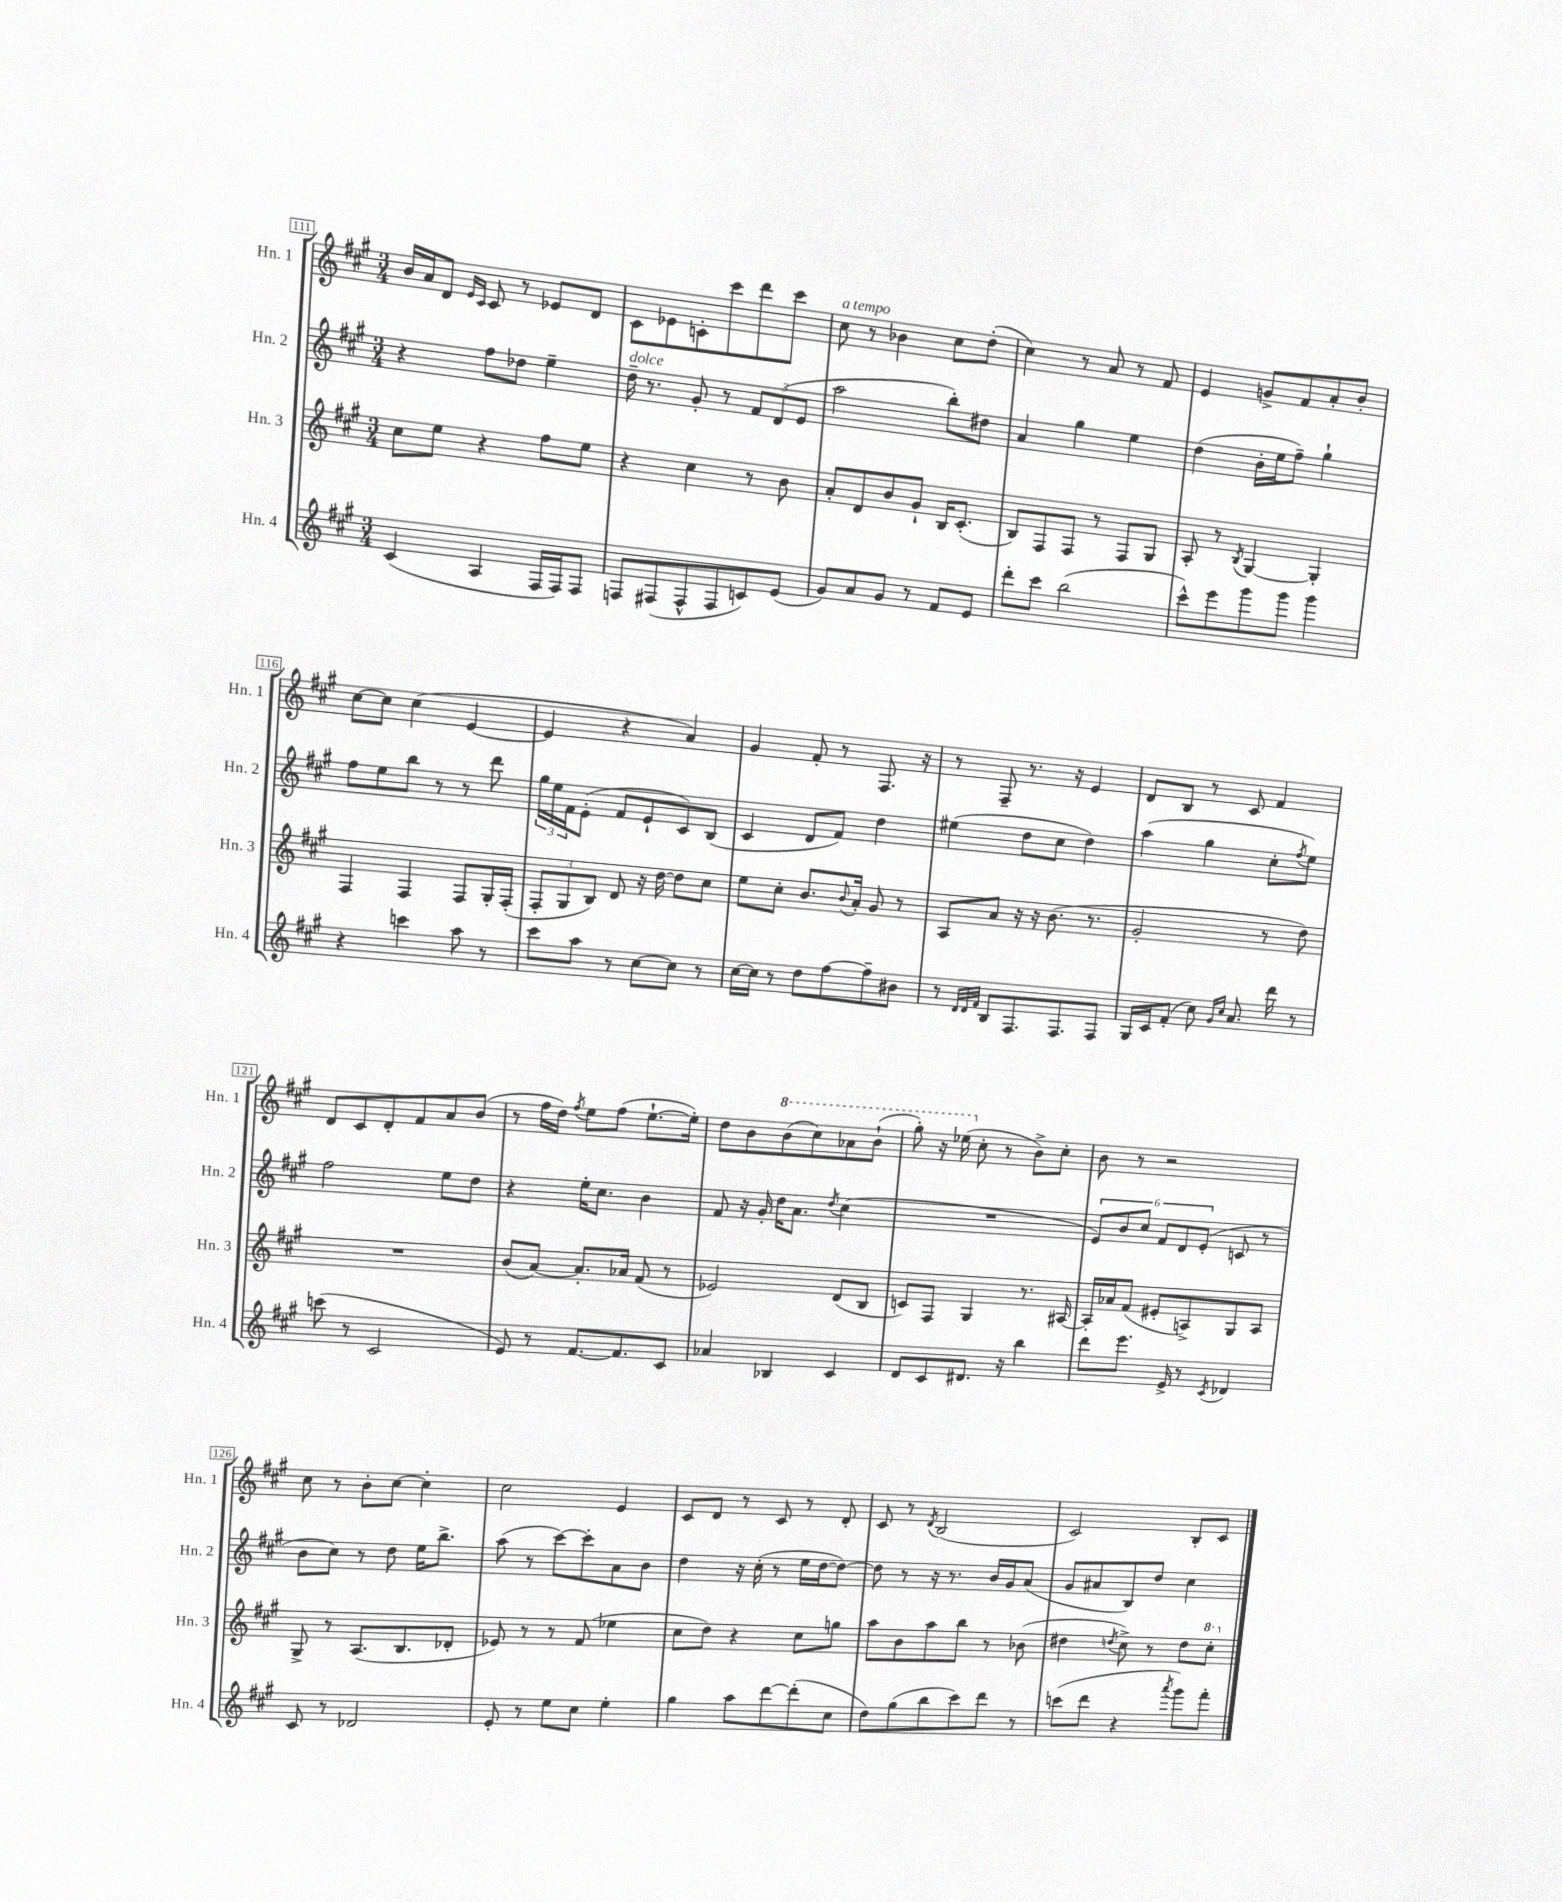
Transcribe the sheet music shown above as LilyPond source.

<<
\new StaffGroup <<
\new Staff = "s0" \with { instrumentName = "Hn. 1" shortInstrumentName = "Hn. 1" } {
    \clef treble \key a \major \numericTimeSignature \time 3/4
    b'16 a'16 d'8 \grace { e'16 cis'16 } cis'8 r8 ees'8 d'8 |
    cis'8 ees'8 c'8-. cis'''8 d'''8 cis'''8 |
    cis''8^\markup { \italic "a tempo" } r8 bes'4 cis''8 d''8-.( |
    cis''4) r8 a'8 r8 fis'8 |
    e'4 g'8-> fis'8 a'8-. b'8-. |
    cis''8~ cis''8 cis''4( e'4~ |
    e'4 r4 a'4) |
    gis'4 fis'8-. r8 fis8. r16 |
    r8 fis8-- r8. r16 e'4 |
    d'8 b8 r8 cis'8 fis'4 |
    d'8 cis'8 d'8-. fis'8 a'8 b'8( |
    r8 fis''16 d''16) \acciaccatura { fis''8 } e''8 fis''8( e''8.~-! e''16-.) |
    d''8 b'8 \ottava #1 b''8( cis'''8) aes''8 b''8-!( |
    gis'''8-.) r16 ees'''16( \ottava #0 cis''8-. r8 b'8->) cis''8-. |
    b'8 r8 r2 |
    cis''8 r8 b'8-. cis''8~ cis''4-. |
    cis''2 e'4 |
    cis'8 d'8 r8 cis'8 r8 d'8-. |
    cis'8 r8 \acciaccatura { d'8 } b2( |
    cis'2) b8-. cis'8 \bar "|." |
}
\new Staff = "s1" \with { instrumentName = "Hn. 2" shortInstrumentName = "Hn. 2" } {
    \clef treble \key a \major \numericTimeSignature \time 3/4
    r4 fis''8 des''8 e''4-- |
    d''16--^\markup { \italic "dolce" } r8. gis'8-. r8 \tuplet 3/2 { fis'8 d'8( e'8 } |
    a''2 b''8-.) dis''8 |
    a'4 gis''4 e''4 |
    d''4( b'16-. e''16 fis''8--) gis''4-! |
    fis''8 e''8 b''8 r8 r8 d'''8 |
    \tuplet 3/2 { gis''16 e''16 fis'16 } e'8-.( fis'8 e'8-! cis'8) b8( |
    cis'4 d'8 fis'8) d''4 |
    eis''4( d''8 cis''8 d''4) |
    a''4( gis''4 cis''8-. \acciaccatura { fis''8 } e''8) |
    fis''2 e''8 d''8 |
    r4 e''16-. cis''8. b'4 |
    fis'8 r16 gis'16-. d''16 a'8. \acciaccatura { d''8 } cis''4( |
    R2. |
    \tuplet 6/4 { e'8) b'8 cis''8 fis'8 d'8 e'8-.( } c'8 r8 |
    b'8 cis''8) r8 d''8 e''16 b''8.-> |
    a''8( r8 cis'''8~) cis'''8-. a'8 b'8 |
    d''4 r16 cis''16-.( r8 e''16 d''16~ d''8~) |
    d''8 r8 r16 r8. b'16 gis'16 a'8( |
    gis'8 ais'8 b8) d''8 cis''4 \bar "|." |
}
\new Staff = "s2" \with { instrumentName = "Hn. 3" shortInstrumentName = "Hn. 3" } {
    \clef treble \key a \major \numericTimeSignature \time 3/4
    cis''8 e''8 r4 fis''8 e''8 |
    r4 cis''4 r8 b'8 |
    a'8-. d'8 b'8 gis'8-! b16 cis'8.-.( |
    b8) fis8 fis8 r8 fis8 gis8 |
    a8-. r8 \acciaccatura { b8 } gis4~ gis4-. |
    fis4 fis4 fis8 gis16-. fis16-.( |
    \tuplet 3/2 { fis8-. gis8 b8) } d'8 r16 d''16~ d''8 cis''8 |
    e''8 cis''8-. b'8. \appoggiatura { b'8 } a'16-. gis'8 r8 |
    a8 a'8 r16 r16 b'8.( r8. |
    gis'2-. r8 d''8) |
    R2. |
    b'8( a'8~) a'8.-. aes'16 fis'8( r8 |
    ees'2) d'8( b8 |
    c'8) fis8 gis4 r8. ais16~ |
    ais16-. aes'16 fis'8( eis'8-. a8->) gis8 a8 |
    gis8-> r8 a8.( b8. des'8-. |
    ees'8) r8 r8 fis'8( ees''4 |
    cis''8 d''8) r4 cis''8 g''8 |
    a''8 b'8 a''8 b''8 r8 bes'8( |
    dis''4 \acciaccatura { d''8 } cis''8->) r8 d''8 \ottava #1 cis'''8-. \ottava #0 \bar "|." |
}
\new Staff = "s3" \with { instrumentName = "Hn. 4" shortInstrumentName = "Hn. 4" } {
    \clef treble \key a \major \numericTimeSignature \time 3/4
    cis'4( a4 fis16 fis16) fis8 |
    f8 fis8( fis8-^ fis8 c'8) e'8( |
    gis'8) a'8 gis'8 r8 fis'8 e'8 |
    d'''8-. cis'''8 b''2( |
    cis'''8-^) e'''8 gis'''8 gis'''8 gis'''4 |
    r4 c'''4 a''8 r8 |
    cis'''8 a''8 r8 cis''8~ cis''8 r8 |
    cis''16~ cis''16 r8 d''8 fis''8~ fis''8-- bis'8 |
    r8 \grace { d'32 d'32 fis'32 } b8 fis8. fis8. fis8 |
    gis16 cis'16 fis'8-.( cis''8) \grace { gis'16 cis''16 } a'8. d'''16 r8 |
    c'''8( r8 cis'2 |
    e'8) r8 fis'8.~ fis'8. cis'8 |
    aes'4 bes4 cis'4 |
    d'8 cis'8 dis'8. r16 b''4 |
    d'''8 e'''8. e'16-> r8 \acciaccatura { cis'8 } des'4 |
    cis'8 r8 des'2 |
    e'8-. r8 e''8 cis''8 e''4-. |
    gis''4 a''8 d'''8~ d'''8-.( cis''8 |
    d''8) gis''8( b''8 cis'''8) d'''8 r8 |
    c'''8( d'''8 r4 \acciaccatura { a'''8 } gis'''8) fis'''8-. \bar "|." |
}
>>
>>
\layout { \context { \Score currentBarNumber = #111 \override BarNumber.stencil = #(make-stencil-boxer 0.1 0.3 ly:text-interface::print) } }
